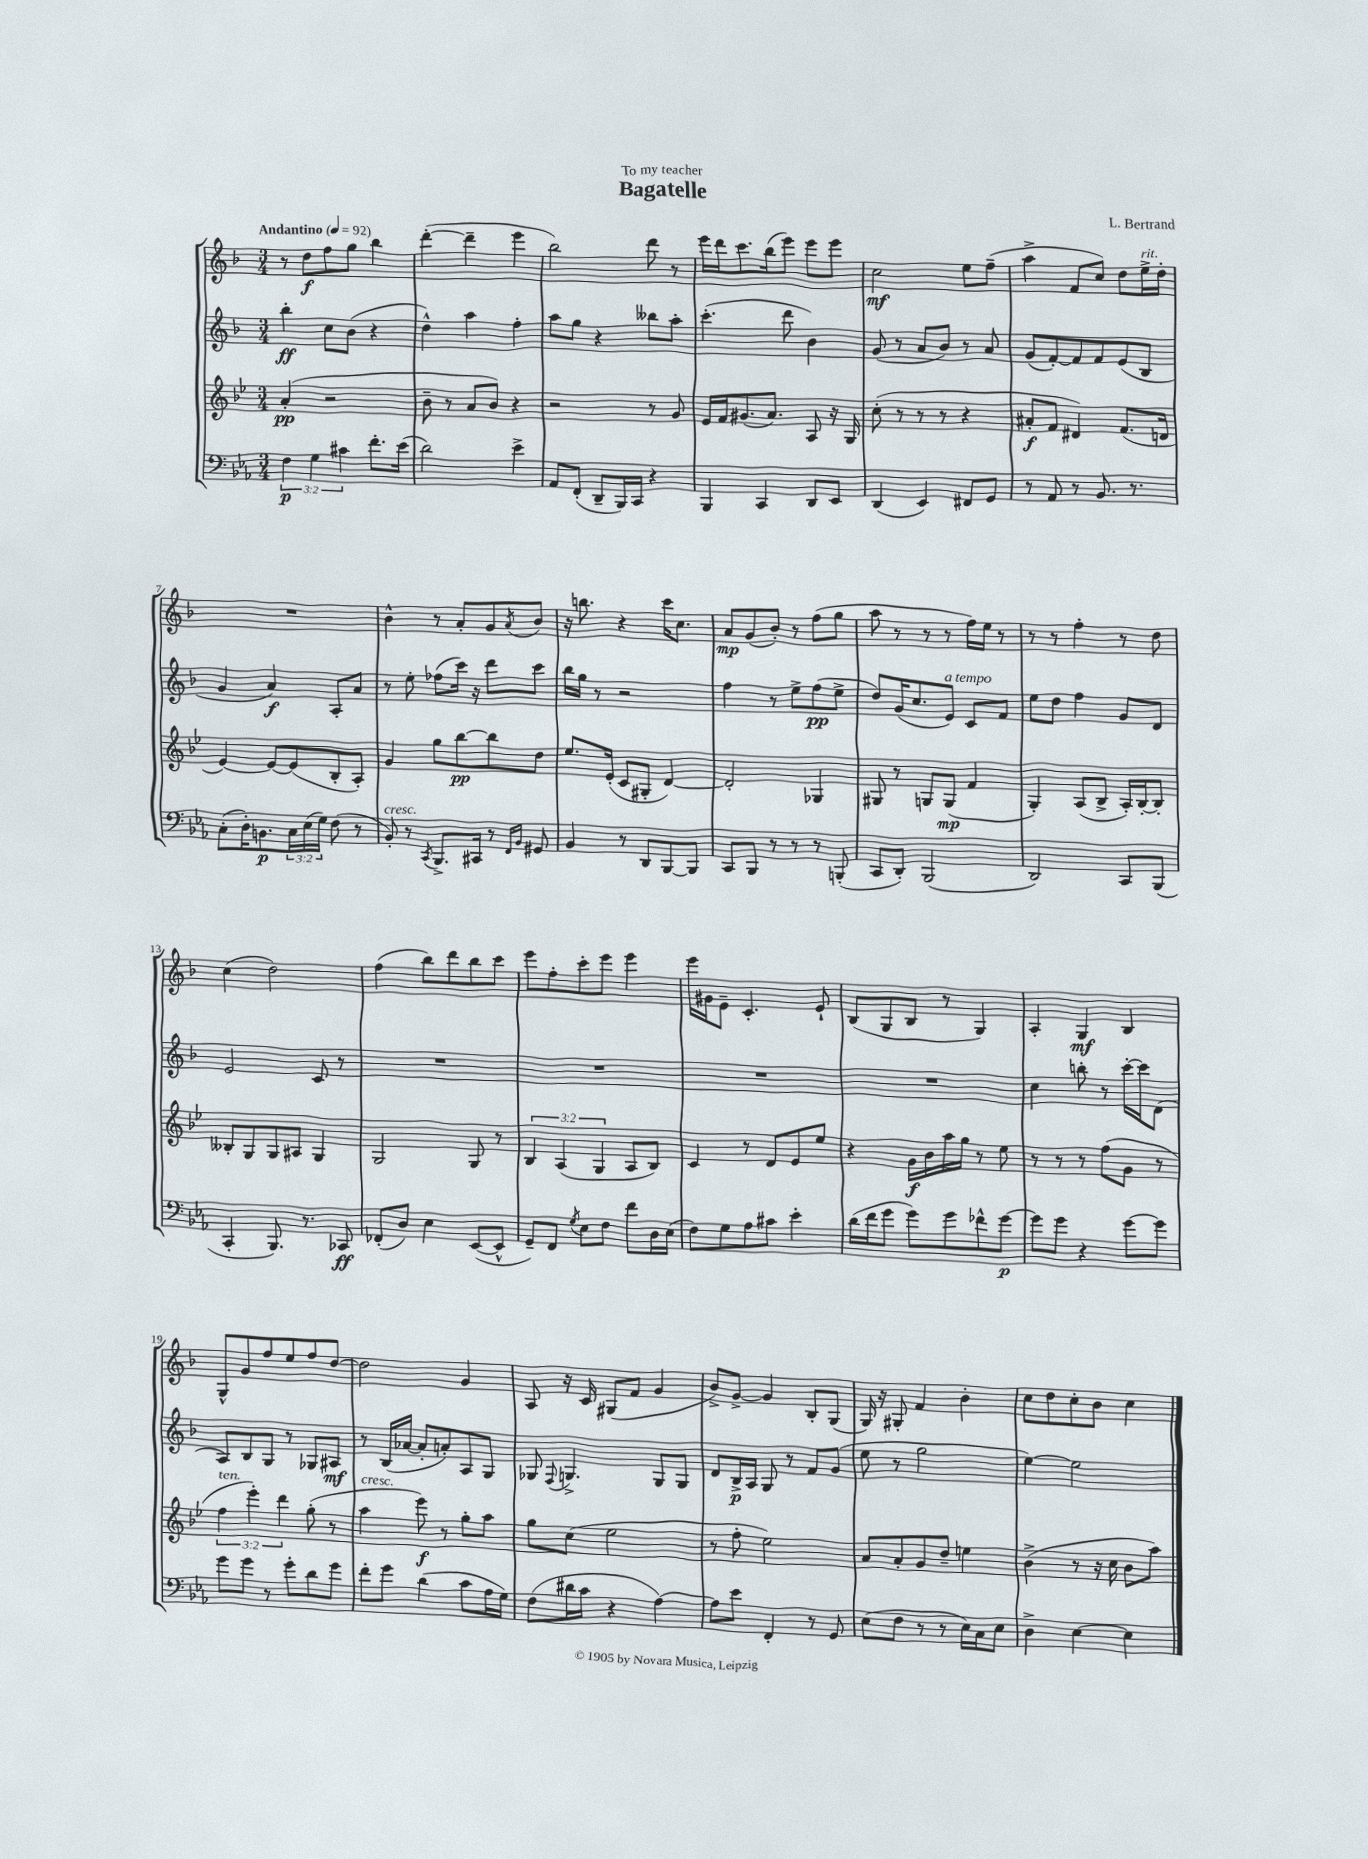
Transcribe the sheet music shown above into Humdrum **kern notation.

**kern	**dynam	**kern	**dynam	**kern	**dynam	**kern	**dynam
*part4	*part4	*part3	*part3	*part2	*part2	*part1	*part1
*staff4	*staff4	*staff3	*staff3	*staff2	*staff2	*staff1	*staff1
*clefF4	*	*clefG2	*	*clefG2	*	*clefG2	*
*k[b-e-a-]	*	*k[b-e-]	*	*k[b-]	*	*k[b-]	*
*M3/4	*	*M3/4	*	*M3/4	*	*M3/4	*
*MM92	*	*MM92	*	*MM92	*	*MM92	*
=1	=1	=1	=1	=1	=1	=1	=1
!	!	!	!	!	!	!LO:TX:a:B:t=Andantino	!
6F\	p	(4a'/	pp	4bb-'\	ff	8r	.
.	.	.	.	.	.	8dd\L	f
6G\	.	.	.	.	.	.	.
.	.	2r	.	8cc\L	.	8ff\	.
6c#X\	.	.	.	.	.	.	.
.	.	.	.	(8b-\J	.	8gg\J	.
8.f'\L	.	.	.	4r	.	4bb-\	.
(16e-\Jk	.	.	.	.	.	.	.
=2	=2	=2	=2	=2	=2	=2	=2
2d\)	.	8b-~\	.	4dd^^\)	.	([4ddd'\	.
.	.	8r	.	.	.	.	.
.	.	8a/L	.	4aa\	.	4ddd~\]	.
.	.	8b-/J)	.	.	.	.	.
4e-^\	.	4r	.	4ff'\	.	4eee\	.
=3	=3	=3	=3	=3	=3	=3	=3
8AA-/L	.	2r	.	8aa\L	.	2bb-\)	.
(8FF'/J	.	.	.	8gg\J	.	.	.
8DD~/L	.	.	.	4r	.	.	.
16BBB-/L)	.	.	.	.	.	.	.
16CC/JJ	.	.	.	.	.	.	.
4r	.	8r	.	8bb--X\L	.	8ddd\	.
.	.	8g/	.	8aa'\J	.	8r	.
=4	=4	=4	=4	=4	=4	=4	=4
4BBB-/	.	16e-/LL	.	(4.ccc'\	.	16eee\LL	.
.	.	16f/J	.	.	.	16ddd\J	.
.	.	(8.g#X/	.	.	.	8.ccc\	.
4CC/	.	.	.	.	.	.	.
.	.	8.a/J)	.	.	.	(16bb-\k	.
.	.	.	.	8ddd\	.	8eee\J)	.
8DD/L	.	8A/	.	4b-\)	.	8eee\L	.
8EE-/J	.	16r	.	.	.	8eee\J	.
.	.	16G/	.	.	.	.	.
=5	=5	=5	=5	=5	=5	=5	=5
(4DD/	.	(8cc'\	.	(8g/	.	2cc\	mf
.	.	8r	.	8r	.	.	.
4EE-/)	.	8r	.	8a/L	.	.	.
.	.	8r	.	8b-/J)	.	.	.
8FF#X/L	.	4r	.	8r	.	8ee\L	.
8GG/J	.	.	.	8a/	.	(8ff~\J	.
=6	=6	=6	=6	=6	=6	=6	=6
8r	.	8a#X'/L	f	(8g/L	.	4aa^\	.
8AA-/	.	8f/J	.	[8f'/)	.	.	.
8r	.	4d#X/)	.	8f/]	.	8f/L	.
8.BB-/	.	.	.	8f/	.	8cc/J)	.
.	.	(8.f/L	.	(8e/	.	8dd\L	.
8.r	.	.	.	.	.	.	.
!	!	!	!	!	!	!LO:TX:a:i:t=rit.	!
.	.	.	.	8B-/J	.	16ee^\L	.
.	.	16dn/Jk	.	.	.	16dd'\JJ	.
!!LO:LB:g=z
=7	=7	=7	=7	=7	=7	=7	=7
(8C'\L	.	[4e-/)	.	4g/	.	2.r	.
16D'\K)	.	.	.	.	.	.	.
8.BBn\	p	.	.	.	.	.	.
.	.	8e-/L_	.	4a/)	f	.	.
24C\L	.	(8e-/]	.	.	.	.	.
(24E-\	.	.	.	.	.	.	.
24G\JJ)	.	.	.	.	.	.	.
(8F\	.	8B-'/	.	8A'/L	.	.	.
8r	.	8A'/J)	.	8a/J	.	.	.
=8	=8	=8	=8	=8	=8	=8	=8
!LO:TX:a:i:t=cresc.	!	!	!	!	!	!	!
8BB-'/)	.	4g/	.	8r	.	4b-^^\	.
8r	.	.	.	8ee'\	.	.	.
8qCC/	.	.	.	.	.	.	.
8.BBB-^/L	.	8gg\L	.	(8ff-X\L	.	8r	.
.	.	[8bb-\	pp	16ccc\Jk)	.	8a'/L	.
16CC#X/Jk	.	.	.	16r	.	.	.
8r	.	8bb-\]	.	8ddd\L	.	8g/	.
16qqFF/LL	.	.	.	.	.	.	.
16qqBB-/JJ	.	.	.	.	.	8qa/	.
8GG#X/	.	8dd\J	.	8ccc\J	.	8b-/J	.
=9	=9	=9	=9	=9	=9	=9	=9
4BB-/	.	8.ee-/L	.	16bb-\LL	.	16r	.
.	.	.	.	16gg\JJ	.	8.bbn\	.
.	.	.	.	8r	.	.	.
.	.	(16e-'/Jk	.	.	.	.	.
8r	.	8c/L	.	2r	.	4r	.
8DD/L	.	8G#X'/J	.	.	.	.	.
[8BBB-/	.	[4d/)	.	.	.	16ccc\KL	.
.	.	.	.	.	.	8.cc\J	.
8BBB-/J]	.	.	.	.	.	.	.
=10	=10	=10	=10	=10	=10	=10	=10
8CC/L	.	2d'/]	.	4ff\	.	8a/L	mp
8BBB-/J	.	.	.	.	.	(8g/	.
8r	.	.	.	8r	.	8b-'/J)	.
8r	.	.	.	8ee^\L	.	8r	.
8r	.	4G-X/	.	(8ff\	pp	(8ff\L	.
(8BBBn'/	.	.	.	8ee^\J	.	8gg\J	.
=11	=11	=11	=11	=11	=11	=11	=11
8CC/L	.	8G#X/	.	8dd/L)	.	8aa\	.
8DD'/J)	.	8r	.	(16g/K	.	8r	.
.	.	.	.	8.cc/	.	.	.
(2BBB-/	.	8Gn/L	.	.	.	8r	.
!	!	!	!	!LO:TX:a:i:t=a tempo	!	!	!
.	.	(8G/J	mp	8e/J)	.	8r	.
.	.	4f/	.	8c/L	.	16ff\LL)	.
.	.	.	.	.	.	16ee\JJ	.
.	.	.	.	8f/J	.	8r	.
=12	=12	=12	=12	=12	=12	=12	=12
2DD/)	.	4G'/)	.	8ee\L	.	8r	.
.	.	.	.	8dd\J	.	8r	.
.	.	(8A/L	.	4ff\	.	4ff'\	.
.	.	8B-^/J	.	.	.	.	.
8CC/L	.	16A'/LL)	.	8g/L	.	8r	.
.	.	[16B-'/J	.	.	.	.	.
(8BBB-/J	.	8B-'/J]	.	8d/J	.	8dd\	.
!!LO:LB:g=z
=13	=13	=13	=13	=13	=13	=13	=13
4CC'/	.	8B--X'/L	.	2e/	.	(4cc\	.
.	.	8G/	.	.	.	.	.
8.BBB-/)	.	8G/	.	.	.	2dd\)	.
.	.	8A#X/J	.	.	.	.	.
8.r	.	.	.	.	.	.	.
.	.	4G/	.	8c/	.	.	.
8CC-X/	ff	.	.	8r	.	.	.
=14	=14	=14	=14	=14	=14	=14	=14
(8FF-X'/L	.	2G/	.	2.r	.	(4ff\	.
8D/J)	.	.	.	.	.	.	.
4E-\	.	.	.	.	.	8bb-\L)	.
.	.	.	.	.	.	8ddd\	.
([8EE-/L	.	8G/	.	.	.	8bb-\	.
8EE-^^/J]	.	8r	.	.	.	8ccc\J	.
=15	=15	=15	=15	=15	=15	=15	=15
8GG~/L)	.	6B-/	.	2.r	.	8eee\L	.
8FF/J	.	.	.	.	.	8ff'\	.
.	.	(6A/	.	.	.	.	.
8qG/	.	.	.	.	.	.	.
8E-\L	.	.	.	.	.	8ccc'\	.
.	.	6G/	.	.	.	.	.
8F\J	.	.	.	.	.	8eee\J	.
8f\L	.	8A/L	.	.	.	4eee\	.
16D\L	.	8B-/J)	.	.	.	.	.
(16E-\JJ	.	.	.	.	.	.	.
=16	=16	=16	=16	=16	=16	=16	=16
8F\L)	.	4c/	.	2.r	.	16eee\LL	.
.	.	.	.	.	.	16g#X\J	.
8G\	.	.	.	.	.	8e~\J	.
8A-\	.	8r	.	.	.	4.c'/	.
8c#X\J	.	8d/L	.	.	.	.	.
4e-'\	.	8e-/	.	.	.	.	.
.	.	8ee-/J	.	.	.	8e`/	.
=17	=17	=17	=17	=17	=17	=17	=17
(16d\LL	.	4r	.	2.r	.	(8B-/L	.
16f\J	.	.	.	.	.	.	.
8g\J	.	.	.	.	.	8G/	.
8g\L)	.	16g\LL	f	.	.	8B-/J	.
.	.	16b-\	.	.	.	.	.
8g\	.	16aa\	.	.	.	8r	.
.	.	16gg\JJ	.	.	.	.	.
8f-X^^\	.	8r	.	.	.	4G/)	.
[8g\J	p	8ee-\	.	.	.	.	.
=18	=18	=18	=18	=18	=18	=18	=18
8g\L]	.	8r	.	4cc\	.	4A'/	.
8g\J	.	8r	.	.	.	.	.
4r	.	8r	.	8bbn'\	.	4G/	mf
.	.	(8ff\L	.	8r	.	.	.
[8g\L	.	8g\J	.	[16ccc'\LL	.	4B-/	.
.	.	.	.	16ccc\J]	.	.	.
8g\J]	.	8r	.	(8d\J	.	.	.
!!LO:LB:g=z
=19	=19	=19	=19	=19	=19	=19	=19
!	!	!LO:TX:a:i:t=ten.	!	!	!	!	!
8g\L	.	6ff\	.	8A/L)	.	8G^^/L	.
8g\J	.	.	.	8B-/	.	8g/	.
.	.	6eee-'\)	.	.	.	.	.
8r	.	.	.	8G/J	.	8ff/	.
.	.	6ddd\	.	.	.	.	.
8g'\L	.	.	.	8r	.	8ee/	.
8d\	.	(8gg'\	.	8G-X/L	.	8ff/	.
8g\J	.	8r	.	8A#X/J	mf	[8dd/J	.
=20	=20	=20	=20	=20	=20	=20	=20
!	!	!LO:TX:a:i:t=cresc.	!	!	!	!	!
8f'\L	.	4aa\	.	8r	.	2dd\]	.
8g\J	.	.	.	(16B-/LL	.	.	.
.	.	.	.	[16a-X/JJ	.	.	.
(4d\	.	8eee-\)	f	8a-'/L]	.	.	.
.	.	8r	.	8an'/)	.	.	.
8c\L	.	8gg'\L	.	8A/	.	4g/	.
16A-\L	.	8aa\J	.	8G/J	.	.	.
16G\JJ)	.	.	.	.	.	.	.
=21	=21	=21	=21	=21	=21	=21	=21
(8F\L	.	8gg\L	.	8G-X/	.	8A/	.
.	.	.	.	8qqF/	.	.	.
16d#X\L	.	(8cc\J	.	4.Gn^/	.	16r	.
16c\JJ	.	.	.	.	.	16c/	.
4r	.	2ee-\	.	.	.	(8G#X/L	.
.	.	.	.	.	.	8f/J	.
[4A-\)	.	.	.	8G/L	.	4g/	.
.	.	.	.	8G/J	.	.	.
=22	=22	=22	=22	=22	=22	=22	=22
8A-\L]	.	8r	.	8d/L	.	8b-^/L)	.
8e-\J	.	8ff'\	.	16B-^/L	p	[8g^/J	.
.	.	.	.	16A/JJ	.	.	.
4FF'/	.	2ee-\)	.	8G/	.	4g/]	.
.	.	.	.	8r	.	.	.
8r	.	.	.	8f/L	.	8B-'/L	.
8GG/	.	.	.	(8g/J	.	(8G/J	.
=23	=23	=23	=23	=23	=23	=23	=23
(8E-\L	.	8a/L	.	8ee\	.	16G/)	.
.	.	.	.	.	.	16r	.
8F\J	.	8a'/	.	8r	.	8G#X'/	.
8r	.	8g/	.	2gg\	.	4f/	.
8r	.	8dd~/J	.	.	.	.	.
16E-\LL)	.	4een\	.	.	.	4b-'\	.
16C\J	.	.	.	.	.	.	.
8E-\J	.	.	.	.	.	.	.
=24	=24	=24	=24	=24	=24	=24	=24
4D^\	.	(4b-^\	.	[4ee\)	.	8cc\L	.
.	.	.	.	.	.	8dd\	.
[4E-\	.	8r	.	2ee\]	.	8cc'\	.
.	.	16r	.	.	.	8b-\J	.
.	.	16cc\	.	.	.	.	.
4E-\]	.	8b-\L	.	.	.	4cc\	.
.	.	8aa\J)	.	.	.	.	.
==	==	==	==	==	==	==	==
*-	*-	*-	*-	*-	*-	*-	*-
